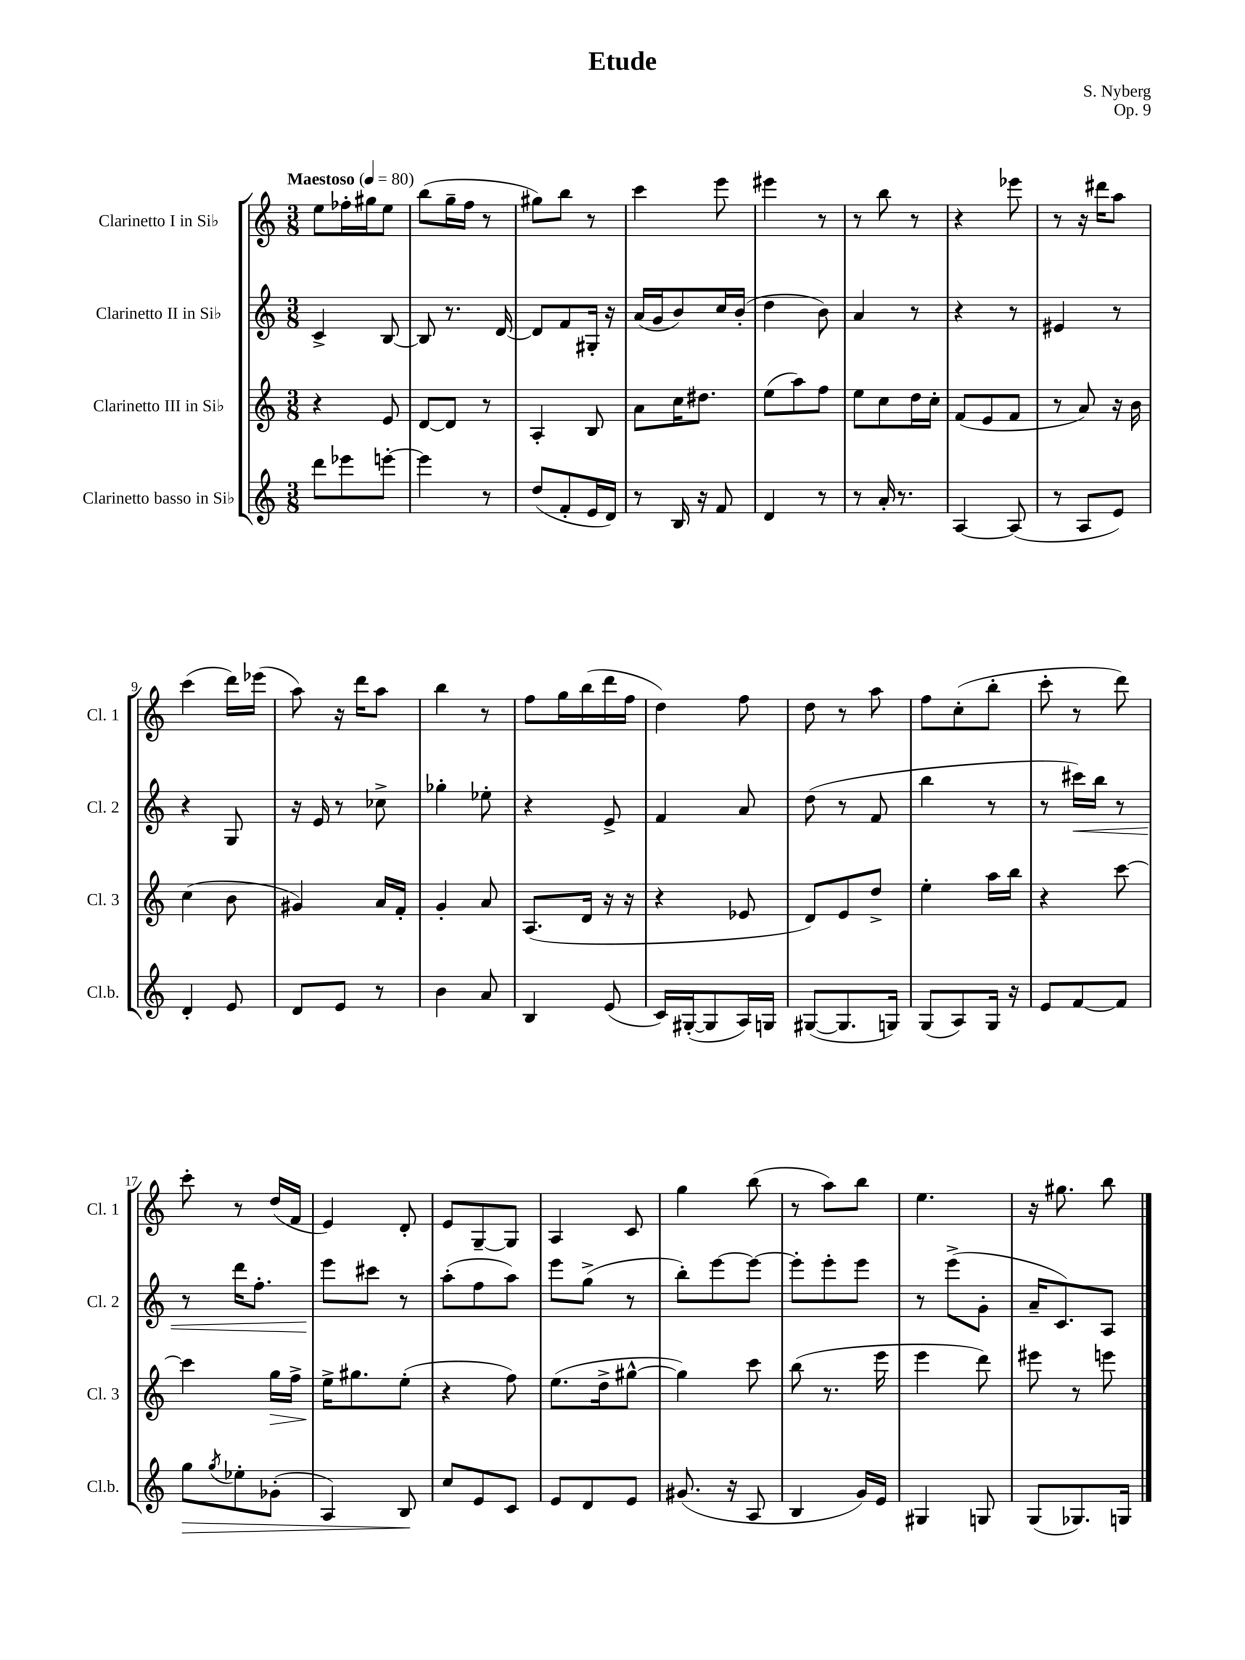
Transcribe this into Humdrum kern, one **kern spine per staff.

**kern	**dynam	**kern	**dynam	**kern	**dynam	**kern
*part4	*part4	*part3	*part3	*part2	*part2	*part1
*staff4	*staff4	*staff3	*staff3	*staff2	*staff2	*staff1
*I"Clarinetto basso in Si♭	*	*I"Clarinetto III in Si♭	*	*I"Clarinetto II in Si♭	*	*I"Clarinetto I in Si♭
*I'Cl.b.	*	*I'Cl. 3	*	*I'Cl. 2	*	*I'Cl. 1
*clefG2	*	*clefG2	*	*clefG2	*	*clefG2
*k[]	*	*k[]	*	*k[]	*	*k[]
*M3/8	*	*M3/8	*	*M3/8	*	*M3/8
*MM80	*	*MM80	*	*MM80	*	*MM80
=1	=1	=1	=1	=1	=1	=1
!	!	!	!	!	!	!LO:TX:a:B:t=Maestoso
8ddd\L	.	4r	.	4c^/	.	8ee\L
8eee-X\	.	.	.	.	.	16ff-X'\L
.	.	.	.	.	.	16gg#X\J
[8eeen'\J	.	8e/	.	[8B/	.	8ee\J
=2	=2	=2	=2	=2	=2	=2
4eee\]	.	[8d/L	.	8B/]	.	(8bb\L
.	.	8d/J]	.	8.r	.	16gg~\L
.	.	.	.	.	.	16ff\JJ
8r	.	8r	.	.	.	8r
.	.	.	.	[16d/	.	.
=3	=3	=3	=3	=3	=3	=3
(8dd/L	.	4A'/	.	8d/L]	.	8gg#X\L)
8f'/	.	.	.	8f/	.	8bb\J
16e/L	.	8B/	.	16G#X'/Jk	.	8r
16d/JJ)	.	.	.	16r	.	.
=4	=4	=4	=4	=4	=4	=4
8r	.	8a\L	.	(16a/LL	.	4ccc\
.	.	.	.	16g/J	.	.
16B/	.	16cc\K	.	8b/)	.	.
16r	.	8.dd#X\J	.	.	.	.
8f/	.	.	.	16cc/L	.	8eee\
.	.	.	.	(16b'/JJ	.	.
=5	=5	=5	=5	=5	=5	=5
4d/	.	(8ee\L	.	4dd\	.	4eee#X\
.	.	8aa\)	.	.	.	.
8r	.	8ff\J	.	8b\)	.	8r
=6	=6	=6	=6	=6	=6	=6
8r	.	8ee\L	.	4a/	.	8r
16a'/	.	8cc\	.	.	.	8bb\
8.r	.	.	.	.	.	.
.	.	16dd\L	.	8r	.	8r
.	.	16cc'\JJ	.	.	.	.
=7	=7	=7	=7	=7	=7	=7
[4A/	.	(8f/L	.	4r	.	4r
.	.	8e/	.	.	.	.
(8A/]	.	8f/J	.	8r	.	8eee-X\
=8	=8	=8	=8	=8	=8	=8
8r	.	8r	.	4e#X/	.	8r
8A/L	.	8a/)	.	.	.	16r
.	.	.	.	.	.	16ddd#X\KL
8e/J)	.	16r	.	8r	.	8aa\J
.	.	16b\	.	.	.	.
!!LO:LB:g=z
=9	=9	=9	=9	=9	=9	=9
4d'/	.	(4cc\	.	4r	.	(4ccc\
8e/	.	8b\	.	8G/	.	16ddd\LL)
.	.	.	.	.	.	(16eee-X\JJ
=10	=10	=10	=10	=10	=10	=10
8d/L	.	4g#X/)	.	16r	.	8aa\)
.	.	.	.	16e/	.	.
8e/J	.	.	.	8r	.	16r
.	.	.	.	.	.	16ddd\KL
8r	.	16a/LL	.	8cc-X^\	.	8aa\J
.	.	16f'/JJ	.	.	.	.
=11	=11	=11	=11	=11	=11	=11
4b\	.	4g'/	.	4gg-X'\	.	4bb\
8a/	.	8a/	.	8ee-X'\	.	8r
=12	=12	=12	=12	=12	=12	=12
4B/	.	(8.A/L	.	4r	.	8ff\L
.	.	.	.	.	.	16gg\L
.	.	16d/Jk	.	.	.	(16bb\
(8e/	.	16r	.	8e^/	.	16ddd\
.	.	16r	.	.	.	16ff\JJ
=13	=13	=13	=13	=13	=13	=13
16c/LL)	.	4r	.	4f/	.	4dd\)
([16G#X'/J	.	.	.	.	.	.
8G#/]	.	.	.	.	.	.
16A/L)	.	8e-X/	.	8a/	.	8ff\
16Gn/JJ	.	.	.	.	.	.
=14	=14	=14	=14	=14	=14	=14
([8G#X/L	.	8d/L)	.	(8dd\	.	8dd\
8.G#/]	.	8e/	.	8r	.	8r
.	.	8dd^/J	.	8f/	.	8aa\
16Gn/Jk)	.	.	.	.	.	.
=15	=15	=15	=15	=15	=15	=15
(8G/L	.	4ee'\	.	4bb\	.	8ff\L
8A/)	.	.	.	.	.	(8cc'\
16G/Jk	.	16aa\LL	.	8r	.	8bb'\J
16r	.	16bb\JJ	.	.	.	.
=16	=16	=16	=16	=16	=16	=16
8e/L	.	4r	.	8r	.	8ccc'\
!	!	!	!	!	!LO:HP:b	!
[8f/	.	.	.	16ccc#X\LL)	<	8r
.	.	.	.	16bb\JJ	.	.
8f/J]	.	[8ccc\	.	8r	.	8ddd\)
!!LO:LB:g=z
=17	=17	=17	=17	=17	=17	=17
!	!LO:HP:b	!	!	!	!	!
8gg\L	>	4ccc\]	.	8r	.	8ccc'\
8qgg/	.	.	.	.	.	.
8ee-X'\	.	.	.	16ddd\KL	.	8r
.	.	.	.	8.ff'\J	.	.
!	!	!	!LO:HP:b	!	!	!
(8g-X'\J	.	16gg\LL	>	.	.	(16dd/LL
.	.	16ff^\JJ	.	.	.	16f/JJ
=18	=18	=18	=18	=18	=18	=18
4A/)	.	16ee^\KL	.	8eee\L	.	4e/)
.	.	8.gg#X\	]	.	.	.
.	.	.	.	8ccc#X\J	[	.
8B/	.	(8ee'\J	.	8r	.	8d'/
.	]	.	.	.	.	.
=19	=19	=19	=19	=19	=19	=19
8cc/L	.	4r	.	(8aa'\L	.	8e/L
8e/	.	.	.	8ff\	.	[8G~/
8c/J	.	8ff\)	.	8aa\J)	.	8G/J]
=20	=20	=20	=20	=20	=20	=20
8e/L	.	(8.ee\L	.	8eee\L	.	4A/
8d/	.	.	.	(8gg^\J	.	.
.	.	16dd^\k	.	.	.	.
8e/J	.	[8gg#X^^\J	.	8r	.	8c/
=21	=21	=21	=21	=21	=21	=21
(8.g#X/	.	4gg#\])	.	8bb'\L)	.	4gg\
.	.	.	.	[8eee\	.	.
16r	.	.	.	.	.	.
8A/	.	8ccc\	.	8eee\J_	.	(8bb\
=22	=22	=22	=22	=22	=22	=22
4B/	.	(8bb\	.	8eee'\L]	.	8r
.	.	8.r	.	8eee'\	.	8aa\L)
16g/LL)	.	.	.	8eee\J	.	8bb\J
16e/JJ	.	16eee\	.	.	.	.
=23	=23	=23	=23	=23	=23	=23
4G#X/	.	4eee\	.	8r	.	4.ee\
.	.	.	.	(8eee^\L	.	.
8Gn/	.	8ddd\)	.	8g'\J	.	.
=24	=24	=24	=24	=24	=24	=24
(8G/L	.	8eee#X\	.	16a~/KL	.	16r
.	.	.	.	8.c/)	.	8.gg#X\
8.G-X/)	.	8r	.	.	.	.
.	.	8eeen\	.	8A/J	.	8bb\
16Gn/Jk	.	.	.	.	.	.
==	==	==	==	==	==	==
*-	*-	*-	*-	*-	*-	*-
